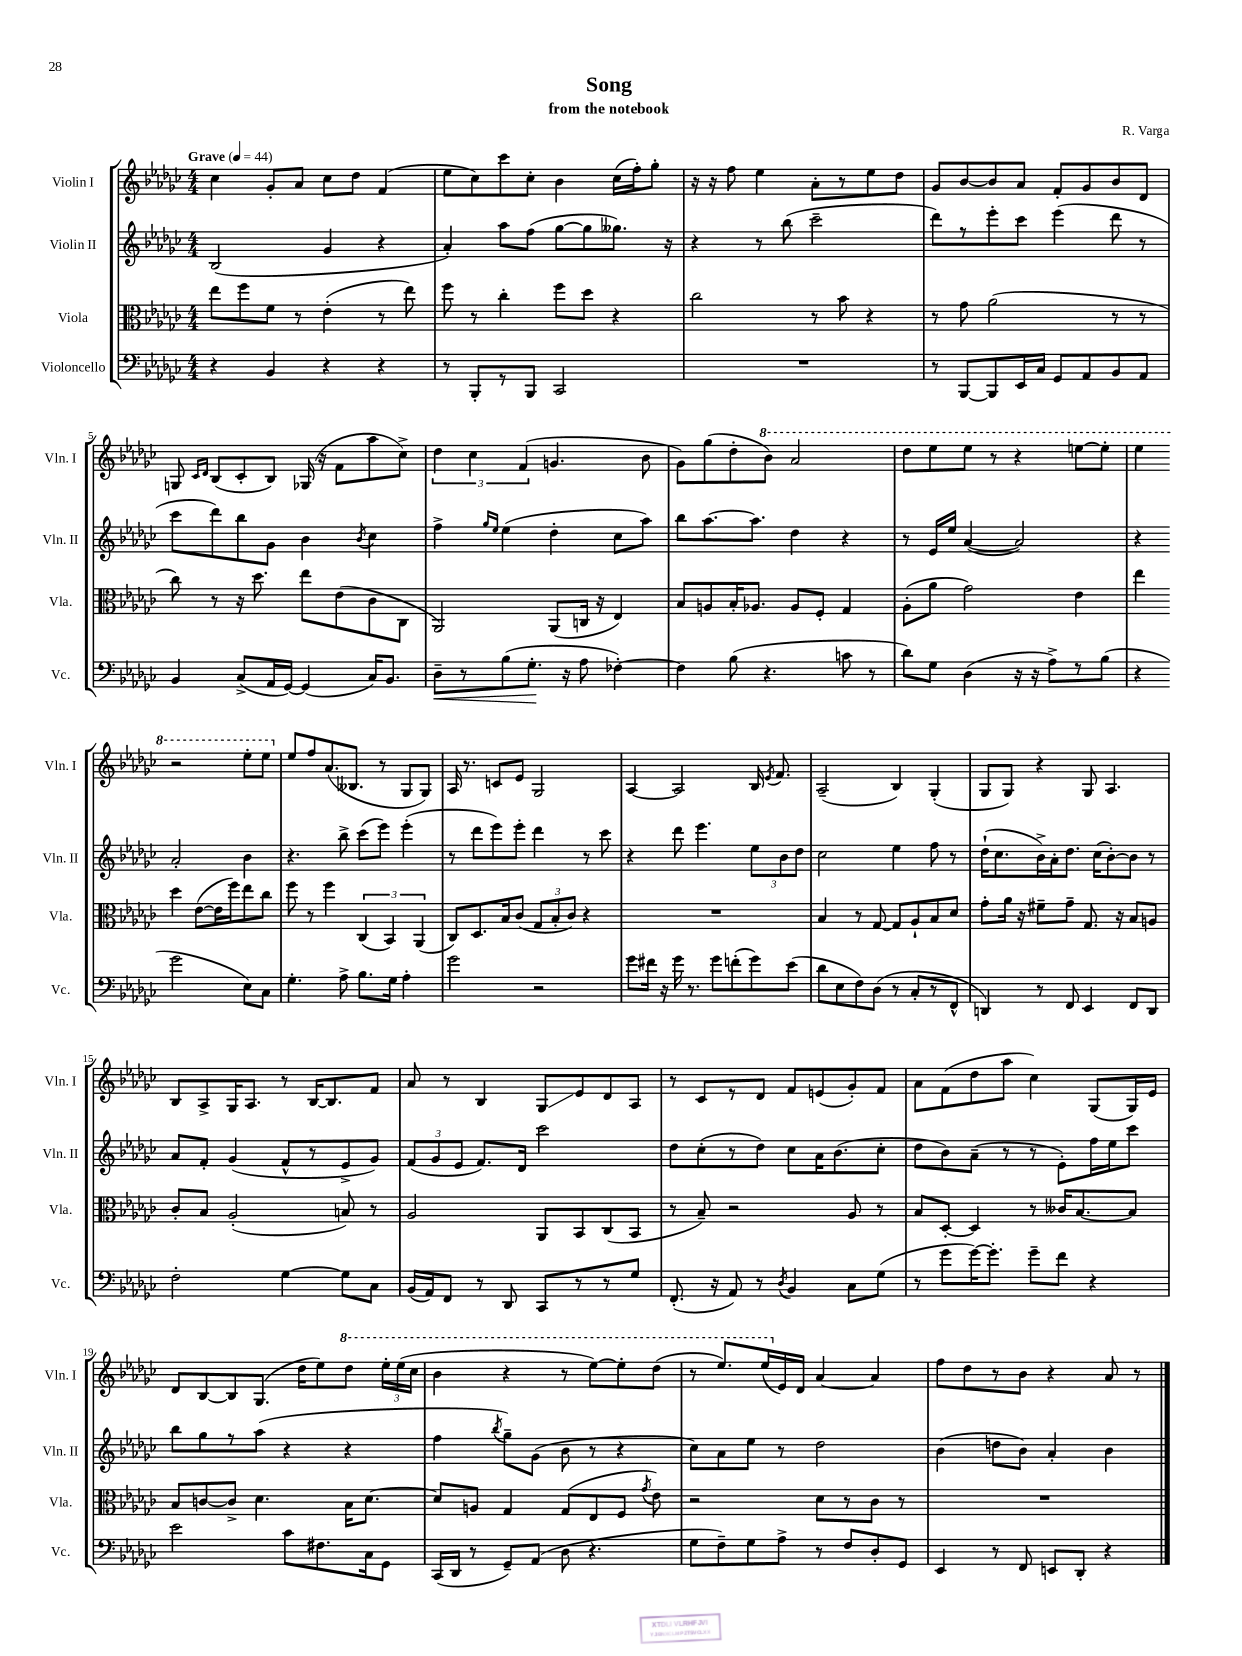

**kern	**kern	**kern	**kern
*staff4	*staff3	*staff2	*staff1
*clefF4	*clefC3	*clefG2	*clefG2
*k[b-e-a-d-g-c-]	*k[b-e-a-d-g-c-]	*k[b-e-a-d-g-c-]	*k[b-e-a-d-g-c-]
*M4/4	*M4/4	*M4/4	*M4/4
*MM44	*MM44	*MM44	*MM44
4r	8ee-	(2B-	4cc-
.	8ff	.	.
4BB-	8f	.	8g-'
.	8r	.	8a-
4r	(4e-'	4g-	8cc-
.	.	.	8dd-
4r	8r	4r	(4f
.	8ee-)	.	.
=	=	=	=
8r	8ff	4a-')	8ee-
8BBB-'	8r	.	8cc-)
8r	4cc-'	8aa-	8ccc-
8BBB-	.	(8ff	8cc-'
2CC-	8ff	[8gg-	4b-
.	8dd-	8gg-]	.
.	4r	8.gg--)	(16cc-
.	.	.	16ff')
.	.	.	8gg-'
.	.	16r	.
=	=	=	=
1r	2cc-	4r	16r
.	.	.	16r
.	.	.	8ff
.	.	8r	4ee-
.	.	(8bb-	.
.	8r	2ccc-~	8a-'
.	8b-	.	8r
.	4r	.	8ee-
.	.	.	8dd-
=	=	=	=
8r	8r	8ddd-)	8g-
[8BBB-	8g-	8r	[8b-
8BBB-]	(2a-	8eee-'	8b-]
16EE-	.	8ccc-	8a-
16C-	.	.	.
8GG-	.	(4eee-	8f'
8AA-	.	.	8g-
8BB-	8r	8ddd-	8b-
8AA-	8r	8r	8d-
=	=	=	=
4BB-	8cc-)	8ccc-	8G
.	.	.	16qqc-
.	.	.	16qqd-
.	8r	8ddd-)	(8B-
(8C-^	16r	8bb-	8c-'
.	8.dd-	.	.
16AA-	.	8g-	8B-)
[16GG-)	.	.	.
(4GG-]	8ee-	4b-	(16G-
.	.	.	16r
.	(8e-	.	8f
.	.	8qb-	.
16C-)	8c-	4cc-	8aa-
8.BB-	.	.	.
.	8C-	.	8cc-^)
=	=	=	=
8D-~	2AA-)	4ff^	6dd-
8r	.	.	.
.	.	.	6cc-
.	.	16qqgg-	.
.	.	16qqee-	.
(8B-	.	(4ee-	.
.	.	.	(6f
8.G-'	.	.	.
.	(8AA-	4dd-'	4.g
16r	.	.	.
8A-	16C	.	.
.	16r	.	.
[4F-')	4E-)	8cc-	.
.	.	8aa-)	8b-
=	=	=	=
4F-]	8B-	8bb-	8g-)
.	8A	[8.aa-	(8gg-
(8B-	16B-'	.	8dd-'
.	8.A-	8.aa-]	.
4.r	.	.	8bb-)
.	8A-	4dd-	2aa-
.	8F'	.	.
8c	4G-	4r	.
8r	.	.	.
=	=	=	=
8d-)	(8A-'	8r	8ddd-
8G-	8a-	16e-	8eee-
.	.	16ee-	.
(4D-	2g-)	([4a-	8eee-
.	.	.	8r
16r	.	2a-])	4r
16r	.	.	.
8A-^)	.	.	.
8r	4e-	.	[8eee
(8B-	.	.	8eee']
=	=	=	=
4r	4ee-	4r	4eee-
2g-	4dd-	2a-'	2r
.	([8e-	.	.
.	16e-]	.	.
.	16ff)	.	.
8E-)	8ee-	4b-	8eee-'
8C-	8cc-	.	8eee-
=	=	=	=
4.G-'	8ff	4.r	8ee-
.	8r	.	8ff
.	4ff	.	(8.a-
8A-^	.	8bb-^	.
.	.	.	8.B--
8.B-	(6C-	(8ccc-	.
.	.	8eee-)	8r
.	6BB-)	.	.
16G-	.	.	.
4A-'	.	(4eee-'	8G-
.	(6AA-	.	.
.	.	.	8G-)
=	=	=	=
2g-	8C-)	8r	16A-
.	.	.	8.r
.	8.D-	8ddd-	.
.	.	8eee-)	8c
.	16B-	.	.
.	(8c-	8eee-'	8e-
2r	12G-	4ddd-	2G-
.	12B-'	.	.
.	12c-)	.	.
.	4r	8r	.
.	.	8ccc-	.
=	=	=	=
8g-	1r	4r	[4A-
16f#	.	.	.
16r	.	.	.
16g-	.	8ddd-	2A-]
8.r	.	.	.
.	.	4.eee-	.
8g-	.	.	.
(8f'	.	.	.
8g-)	.	12ee-	16B-
.	.	.	8qe-
.	.	.	8.f
.	.	12b-	.
(8e-	.	.	.
.	.	12dd-	.
=	=	=	=
8d-	4B-	2cc-	(2A-~
8E-	.	.	.
8F)	8r	.	.
(8D-	[8G-	.	.
8r	8G-]	4ee-	4B-)
8C-'	8A-`	.	.
8r	8B-	8ff	(4G-'
8FF^^	8d-	8r	.
=	=	=	=
4DD)	8g-'	(16dd-`	8G-
.	.	8.cc-	.
.	16a-	.	8G-)
.	16r	.	.
8r	8f#~	16b-^)	4r
.	.	16a-'	.
8FF	8g-~	8.dd-	.
4EE-	8.G-	.	8G-
.	.	(16cc-	.
.	.	[8b-')	4.A-
.	16r	.	.
8FF	8B-	8b-]	.
8DD	8A	8r	.
=	=	=	=
2F'	8c-'	8a-	8B-
.	8B-	8f'	8A-^
.	(2A-'	(4g-	16G-
.	.	.	8.A-
[4G-	.	8f^^	8r
.	.	8r	[16B-
.	.	.	8.B-]
8G-]	8B)	8e-^	.
8C-	8r	8g-)	8f
=	=	=	=
(16BB-	2A-	(12f	8a-
16AA-)	.	.	.
.	.	12g-	.
8FF	.	.	8r
.	.	12e-	.
8r	.	8.f)	4B-
8DD-	.	.	.
.	.	16d-	.
8CC-	8AA-	2ccc-	8G-
8r	8BB-	.	8e-
8r	(8C-	.	8d-
8G-	8BB-	.	8A-
=	=	=	=
(8.FF'	8r	8dd-	8r
.	8B-~)	(8cc-'	8c-
16r	.	.	.
8AA-)	2r	8r	8r
8r	.	8dd-)	8d-
8qD-	.	.	.
4BB-	.	8cc-	8f
.	.	16a-	(8e
.	.	(8.b-	.
8C-	8A-	.	8g-')
(8G-	8r	8cc-'	8f
=	=	=	=
8r	8B-	8dd-	8a-
8g-	[8D-'	8b-)	(8f
[16g-)	4D-]	(8a-~	8dd-
8.g-']	.	.	.
.	.	8r	8aa-
8g-~	8r	8r	4cc-)
8f	16c--	8e-')	.
.	[8.B-	.	.
4r	.	16ff	(8G-
.	.	16ee-	.
.	8B-]	8ccc-	16G-)
.	.	.	16e-
=	=	=	=
2e-	8B-	8bb-	8d-
.	[8c	8gg-	[8B-
.	8c^]	8r	8B-]
.	4.d-	(8aa-	(8.G-
8c-	.	4r	.
.	.	.	16dd-
8.F#	.	.	8ee-)
.	16B-	4r	8ddd-
16C-	[8.d-	.	.
8GG-	.	.	24eee-'
.	.	.	(24eee-
.	.	.	24ccc-
=	=	=	=
(16CC-	8d-]	4ff	4bb-
16DD-	.	.	.
8r	8A	.	.
.	.	8qbb-	.
8GG-~)	4G-	8gg-~)	4r
(8AA-	.	(8g-	.
8D-	(8G-	8b-	8r
4.r	8E-	8r	[8eee-)
.	8F	4r	8eee-']
.	8qg-	.	.
.	8e-)	.	(8ddd-
=	=	=	=
8G-	2r	8cc-)	8r
8F~)	.	8a-	8.eee-)
8G-	.	8ee-	.
.	.	.	(16eee-
8A-^	.	8r	16e-)
.	.	.	16d-
8r	8d-	2dd-	[4a-
8F	8r	.	.
8D-'	8c-	.	4a-]
8GG-	8r	.	.
=	=	=	=
4EE-	1r	(4b-	8ff
.	.	.	8dd-
8r	.	8dd	8r
8FF	.	8b-)	8b-
8EE	.	4a-'	4r
8DD-'	.	.	.
4r	.	4b-	8a-
.	.	.	8r
==	==	==	==
*-	*-	*-	*-
